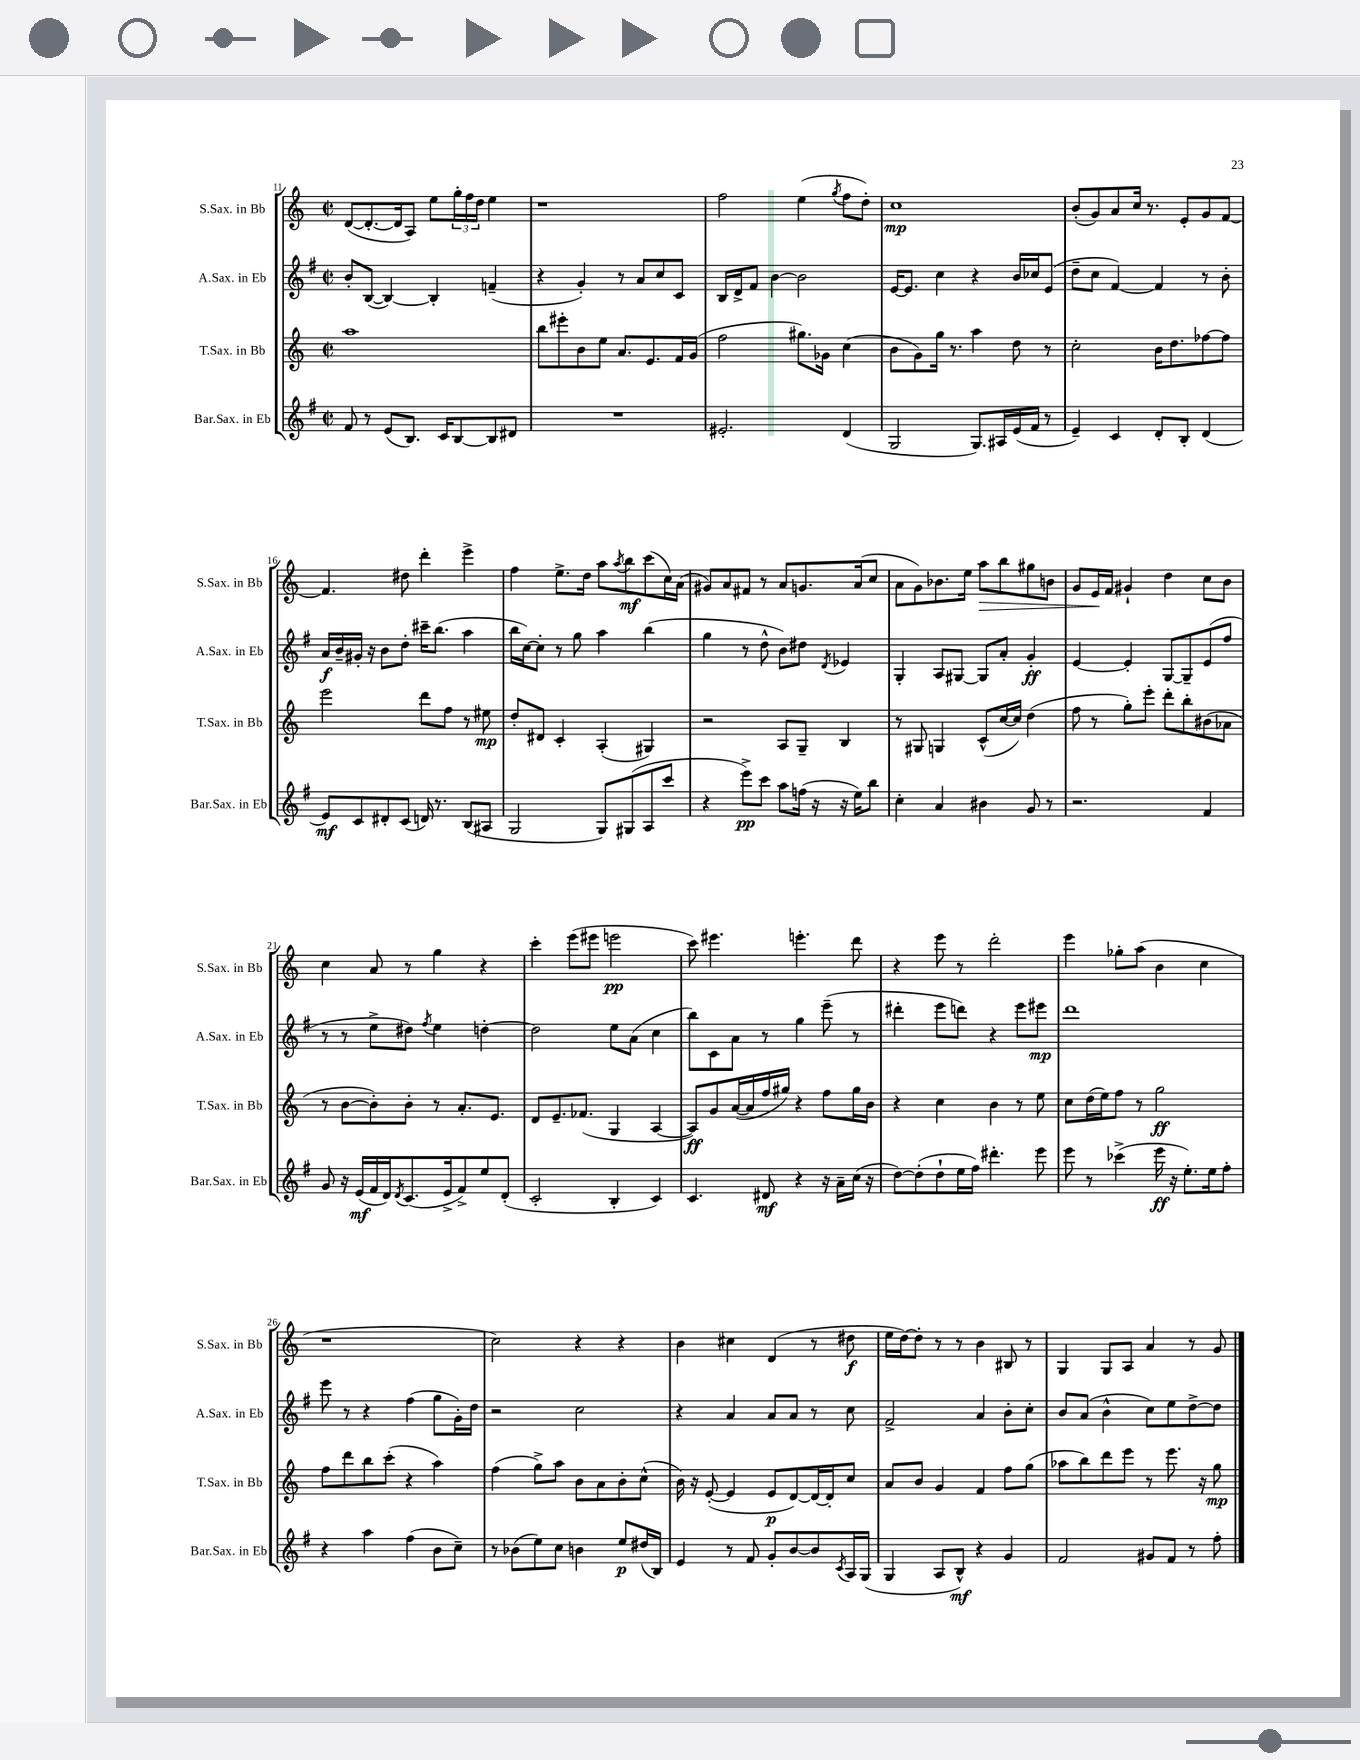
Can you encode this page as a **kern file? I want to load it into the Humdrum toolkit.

**kern	**dynam	**kern	**dynam	**kern	**dynam	**kern	**dynam
*part4	*part4	*part3	*part3	*part2	*part2	*part1	*part1
*staff4	*staff4	*staff3	*staff3	*staff2	*staff2	*staff1	*staff1
*I"Bar.Sax. in Eb	*	*I"T.Sax. in Bb	*	*I"A.Sax. in Eb	*	*I"S.Sax. in Bb	*
*I'Bar.Sax. in Eb	*	*I'T.Sax. in Bb	*	*I'A.Sax. in Eb	*	*I'S.Sax. in Bb	*
*clefG2	*	*clefG2	*	*clefG2	*	*clefG2	*
*k[f#]	*	*k[]	*	*k[f#]	*	*k[]	*
*M2/2	*	*M2/2	*	*M2/2	*	*M2/2	*
*met(c|)	*	*met(c|)	*	*met(c|)	*	*met(c|)	*
=11	=11	=11	=11	=11	=11	=11	=11
8f#/	.	1aa	.	8b'/L	.	([8d/L	.
8r	.	.	.	([8B/J	.	8.d'/_	.
(8e/L	.	.	.	4B/_)	.	.	.
.	.	.	.	.	.	16d/k]	.
8.B/J)	.	.	.	.	.	8A/J)	.
.	.	.	.	4B'/]	.	8ee\L	.
16c/KL	.	.	.	.	.	.	.
[8B/	.	.	.	.	.	24gg'\L	.
.	.	.	.	.	.	24ff\	.
.	.	.	.	.	.	24dd\JJ	.
8B/]	.	.	.	(4fn~/	.	4ee\	.
8d#X/J	.	.	.	.	.	.	.
=12	=12	=12	=12	=12	=12	=12	=12
1r	.	8bb\L	.	4r	.	1r	.
.	.	8eee#X'\	.	.	.	.	.
.	.	8b\	.	4g'/)	.	.	.
.	.	8ee\J	.	.	.	.	.
.	.	8.a/L	.	8r	.	.	.
.	.	.	.	8a/L	.	.	.
.	.	8.e/	.	.	.	.	.
.	.	.	.	8cc/	.	.	.
.	.	16f/L	.	8c/J	.	.	.
.	.	(16g/JJ	.	.	.	.	.
=13	=13	=13	=13	=13	=13	=13	=13
2.e#X'/	.	2ff\	.	16B/LL	.	2ff\	.
.	.	.	.	16d^/J	.	.	.
.	.	.	.	8f#/J	.	.	.
.	.	.	.	[4b\	.	.	.
.	.	8.gg#X\L)	.	2b\]	.	(4ee\	.
.	.	16g-X\Jk	.	.	.	.	.
.	.	.	.	.	.	8qgg/	.
(4d/	.	(4cc\	.	.	.	8ff\L	.
.	.	.	.	.	.	8dd'\J)	.
=14	=14	=14	=14	=14	=14	=14	=14
2G/	.	8b\L	.	[16e/KL	.	1cc	mp
.	.	.	.	8.e/J]	.	.	.
.	.	8g\)	.	.	.	.	.
.	.	16gg\Jk	.	4cc\	.	.	.
.	.	8.r	.	.	.	.	.
8.G/L)	.	4aa\	.	4r	.	.	.
16A#X/L	.	.	.	.	.	.	.
(16e/	.	8dd\	.	16b/LL	.	.	.
16f#/JJ	.	.	.	16cc-X/J	.	.	.
8r	.	8r	.	(8e/J	.	.	.
=15	=15	=15	=15	=15	=15	=15	=15
4e~/)	.	2cc'\	.	8dd~\L	.	(8b'/L	.
.	.	.	.	8cc\J	.	8g/)	.
4c/	.	.	.	[4f#/)	.	8a/	.
.	.	.	.	.	.	16cc/Jk	.
.	.	.	.	.	.	8.r	.
8d'/L	.	16b\KL	.	4f#/]	.	.	.
.	.	8.dd\	.	.	.	.	.
8B'/J	.	.	.	.	.	8e'/L	.
(4d/	.	[8ff-X\	.	8r	.	8g/	.
.	.	8ff-\J]	.	8b'\	.	[8f/J	.
!!LO:LB:g=z
=16	=16	=16	=16	=16	=16	=16	=16
8e/L)	mf	2eee\	.	16a/LL	f	4.f/]	.
.	.	.	.	16b~/	.	.	.
8c/	.	.	.	16g#X'/JJ	.	.	.
.	.	.	.	16r	.	.	.
8d#X'/	.	.	.	8b\L	.	.	.
(8c/J	.	.	.	8dd'\J	.	8dd#X\	.
16dn/)	.	8ddd\L	.	16ccc#X~\KL	.	4ddd'\	.
8.r	.	.	.	(8.bb\J	.	.	.
.	.	8ff\J	.	.	.	.	.
(8B/L	.	8r	.	4aa\	.	4eee^\	.
8A#X/J	.	8ee#X\	mp	.	.	.	.
=17	=17	=17	=17	=17	=17	=17	=17
2G/	.	8dd'/L	.	16bb\LL	.	4ff\	.
.	.	.	.	[16cc\J)	.	.	.
.	.	8d#X/J	.	8cc'\J]	.	.	.
.	.	4c'/	.	8r	.	8.ee^\L	.
.	.	.	.	8gg\	.	.	.
.	.	.	.	.	.	16dd\Jk	.
8G/L)	.	(4A'/	.	4aa\	.	8aa\L	.
.	.	.	.	.	.	8qaa/	.
(8G#X/	.	.	.	.	.	8bb\	mf
8A/	.	4G#X/)	.	(4bb\	.	(8ccc\	.
8ccc/J	.	.	.	.	.	16cc\L)	.
.	.	.	.	.	.	(16a\JJ	.
=18	=18	=18	=18	=18	=18	=18	=18
4r	.	2r	.	4gg\	.	8g#X/L)	.
.	.	.	.	.	.	8a/	.
8eee^\L)	pp	.	.	8r	.	8f#X/J	.
8ccc\J	.	.	.	8dd^^\	.	8r	.
8aa\L	.	8A/L	.	8b\L)	.	8a/L	.
(16ffn\Jk	.	8G~/J	.	8dd#X\J	.	8.gn/	.
16r	.	.	.	.	.	.	.
.	.	.	.	8qd/	.	.	.
16r	.	4B/	.	4e-X/	.	.	.
16ee\KL)	.	.	.	.	.	(16a/k	.
8bb\J	.	.	.	.	.	8cc/J	.
=19	=19	=19	=19	=19	=19	=19	=19
4cc'\	.	8r	.	4G'/	.	8a\L	.
.	.	8G#X/	.	.	.	8g\)	.
4a/	.	4Gn/	.	8A/L	.	8.b-X\	.
.	.	.	.	[8G#X/J	.	.	.
.	.	.	.	.	.	16ee\Jk	.
!	!	!	!	!	!	!	!LO:HP:b
4b#X\	.	(8c^^/L	.	8G#/L]	.	8aa\L	>
.	.	[16cc/L	.	8a'/J	.	8bb\	.
.	.	16cc/JJ])	.	.	.	.	.
8g/	.	(4dd\	.	4g'/	ff	8gg#X\	.
8r	.	.	.	.	.	8bn\J	.
=20	=20	=20	=20	=20	=20	=20	=20
2.r	.	8ff\	.	[4e/	.	8g/L	.
.	.	8r	.	.	.	16e/L	.
.	.	.	.	.	.	16f/JJ	]
.	.	8gg'\L)	.	4e'/]	.	4g#X`/	.
.	.	8eee'\J	.	.	.	.	.
.	.	8ddd'\L	.	[8G/L	.	4dd\	.
.	.	8bb'\	.	8G~/]	.	.	.
4f#/	.	(8b#X\	.	(8e/	.	8cc\L	.
.	.	8a-X\J	.	8ff#/J	.	8b\J	.
!!LO:LB:g=z
=21	=21	=21	=21	=21	=21	=21	=21
8g/	.	8r	.	8r	.	4cc\	.
16r	.	[8b\L	.	8r	.	.	.
(16e/LL	mf	.	.	.	.	.	.
16f#/	.	8b'\])	.	8ee^\L	.	8a/	.
16d/J)	.	.	.	.	.	.	.
8qd/	.	.	.	.	.	.	.
(8.c/	.	8b'\J	.	8dd#X\J)	.	8r	.
.	.	.	.	8qff#/	.	.	.
.	.	8r	.	4ee\	.	4gg\	.
16e^/k	.	.	.	.	.	.	.
8f#^/)	.	8.a'/L	.	.	.	.	.
8ee/	.	.	.	[4ddn'\	.	4r	.
.	.	8.e/J	.	.	.	.	.
(8d'/J	.	.	.	.	.	.	.
=22	=22	=22	=22	=22	=22	=22	=22
2c'/	.	8d/L	.	2dd\]	.	4ccc'\	.
.	.	8.e~/	.	.	.	.	.
.	.	.	.	.	.	(8eee\L	.
.	.	(8.f-X/J	.	.	.	.	.
.	.	.	.	.	.	8eee#X\J	.
4B'/	.	4G/	.	8ee\L	.	2eeen\	pp
.	.	.	.	(8a\J	.	.	.
4c/)	.	[4A/	.	4cc\	.	.	.
=23	=23	=23	=23	=23	=23	=23	=23
4.c/	.	8A/L])	ff	8bb\L)	.	8ccc\)	.
.	.	8g/	.	8c\	.	4.eee#X\	.
.	.	([16a/L	.	8a\J	.	.	.
.	.	16a/]	.	.	.	.	.
8d#X/	mf	16ff/	.	8r	.	.	.
.	.	16gg#X/JJ)	.	.	.	.	.
4r	.	4r	.	4gg\	.	4.eeen'\	.
16r	.	8ff\L	.	(8eee~\	.	.	.
16a~\LL	.	.	.	.	.	.	.
(16cc\JJ	.	16gg#\L	.	8r	.	8ddd\	.
16r	.	16b\JJ	.	.	.	.	.
=24	=24	=24	=24	=24	=24	=24	=24
[8dd\L)	.	4r	.	4ddd#X'\	.	4r	.
(8dd'\]	.	.	.	.	.	.	.
8dd`\	.	4cc\	.	8eee\L	.	8eee\	.
16ee\L	.	.	.	8dddn\J)	.	8r	.
16ff#\JJ)	.	.	.	.	.	.	.
4.ddd#X'\	.	4b\	.	4r	.	2ddd'\	.
.	.	8r	.	8eee\L	.	.	.
8eee\	.	8ee\	.	8eee#X\J	mp	.	.
=25	=25	=25	=25	=25	=25	=25	=25
8eee\	.	8cc\L	.	1ddd	.	4eee\	.
8r	.	(16dd\L	.	.	.	.	.
.	.	16ee\J)	.	.	.	.	.
(4ccc-X^\	.	8ff\J	.	.	.	8gg-X'\L	.
.	.	8r	.	.	.	(8aa\J	.
16eee\	ff	2gg\	ff	.	.	4b\	.
16r	.	.	.	.	.	.	.
8.ee'\L)	.	.	.	.	.	.	.
.	.	.	.	.	.	4cc\	.
16ee\k	.	.	.	.	.	.	.
8ff#'\J	.	.	.	.	.	.	.
!!LO:LB:g=z
=26	=26	=26	=26	=26	=26	=26	=26
4r	.	8ff\L	.	8eee\	.	1r	.
.	.	8ddd\	.	8r	.	.	.
4aa\	.	8bb\	.	4r	.	.	.
.	.	(8ccc'\J	.	.	.	.	.
(4ff#\	.	4r	.	(4ff#\	.	.	.
8b\L	.	4aa\)	.	8gg\L	.	.	.
8cc~\J)	.	.	.	16g'\L)	.	.	.
.	.	.	.	16dd\JJ	.	.	.
=27	=27	=27	=27	=27	=27	=27	=27
8r	.	(4ff\	.	2r	.	2cc\)	.
(8b-X\L	.	.	.	.	.	.	.
8ee\)	.	8gg^\L)	.	.	.	.	.
8cc\J	.	8aa\J	.	.	.	.	.
4bn\	.	8b\L	.	2cc\	.	4r	.
.	.	8a\	.	.	.	.	.
8ee/L	p	8b'\	.	.	.	4r	.
(16dd#X/L	.	(8cc^^\J	.	.	.	.	.
16B/JJ)	.	.	.	.	.	.	.
=28	=28	=28	=28	=28	=28	=28	=28
4e/	.	16b\)	.	4r	.	4b\	.
.	.	16r	.	.	.	.	.
.	.	([8e'/	.	.	.	.	.
8r	.	4e/]	.	4a/	.	4cc#X\	.
8f#/	.	.	.	.	.	.	.
8g'/L	.	8e/L	p	8a/L	.	(4d/	.
[8b/	.	[8d/)	.	8a/J	.	.	.
8b/]	.	16d/L_	.	8r	.	8r	.
.	.	16d'/J]	.	.	.	.	.
8qc/	.	.	.	.	.	.	.
16A/L	.	8cc/J	.	8cc\	.	8dd#X\	f
(16G/JJ	.	.	.	.	.	.	.
=29	=29	=29	=29	=29	=29	=29	=29
4G/	.	8a/L	.	2f#^/	.	16ee\LL	.
.	.	.	.	.	.	[16dd\J)	.
.	.	8b/J	.	.	.	8dd'\J]	.
8A/L	.	4g/	.	.	.	8r	.
8B^^/J)	mf	.	.	.	.	8r	.
4r	.	4f/	.	4a/	.	4b\	.
4g/	.	8ff\L	.	8b'\L	.	8B#X/	.
.	.	(8gg\J	.	8cc'\J	.	8r	.
=30	=30	=30	=30	=30	=30	=30	=30
2f#/	.	8aa-X\L	.	8b/L	.	4G/	.
.	.	8bb\)	.	(8a/J	.	.	.
.	.	8ddd\	.	4b^^\	.	8G/L	.
.	.	8eee\J	.	.	.	8A/J	.
8g#X/L	.	8r	.	8cc\L)	.	4a/	.
8f#/J	.	8.eee\	.	8ee\	.	.	.
8r	.	.	.	[8dd^\	.	8r	.
.	.	16r	.	.	.	.	.
8ff#'\	.	8gg\	mp	8dd\J]	.	8g/	.
==	==	==	==	==	==	==	==
*-	*-	*-	*-	*-	*-	*-	*-
